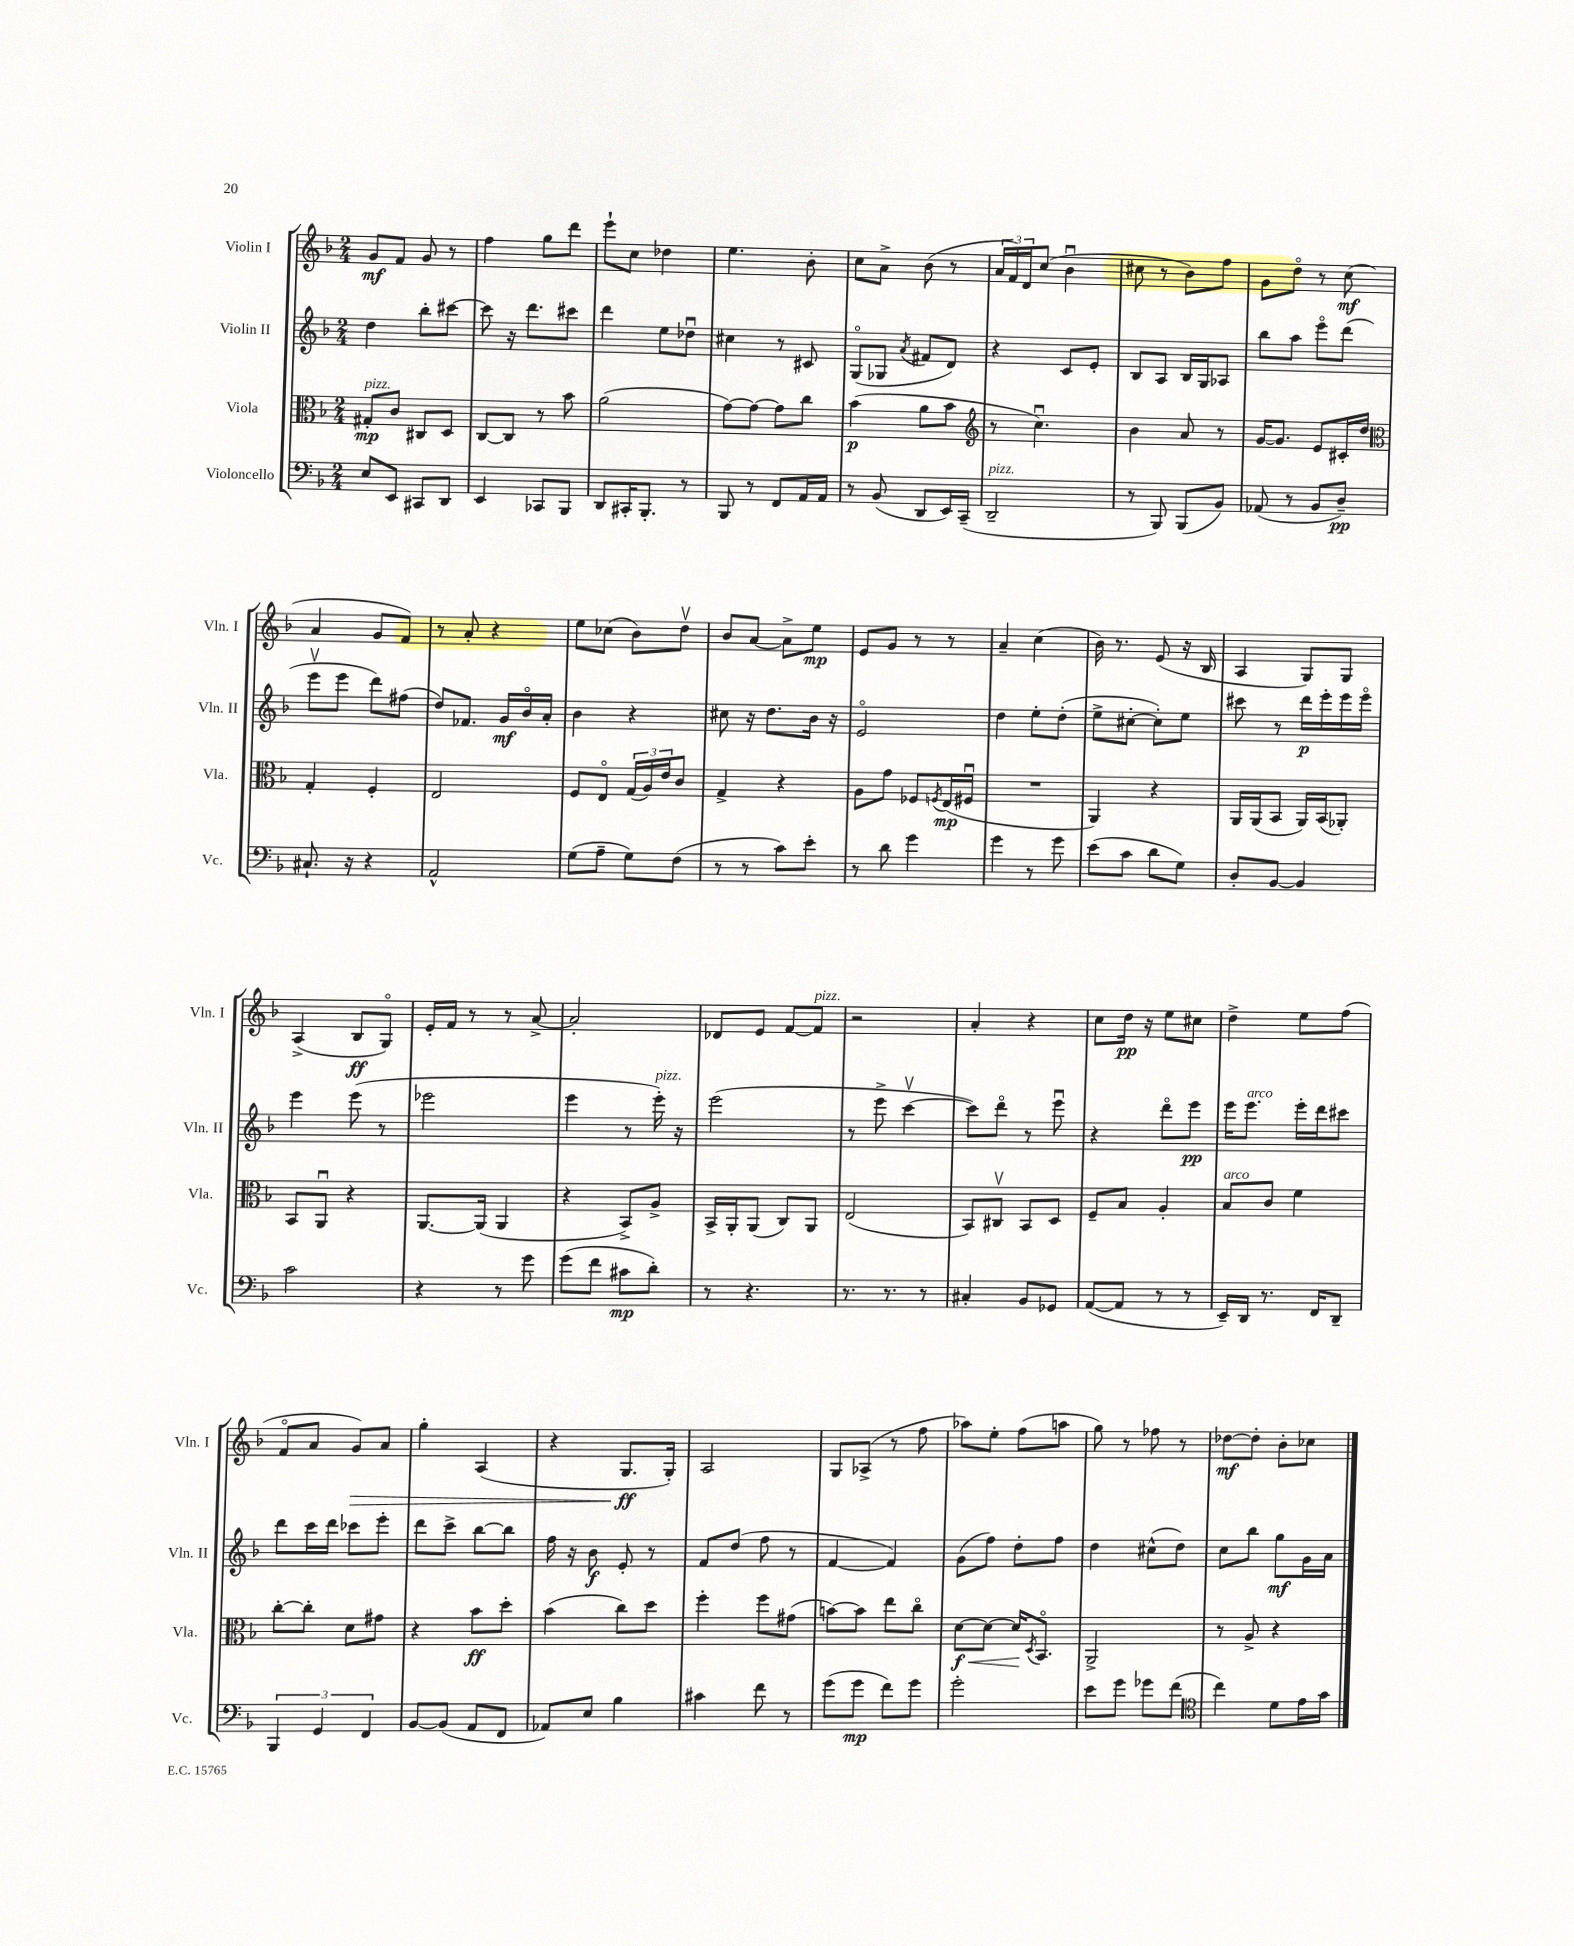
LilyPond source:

<<
\new StaffGroup <<
\new Staff = "s0" \with { instrumentName = "Violin I" shortInstrumentName = "Vln. I" } {
    \clef treble \key f \major \numericTimeSignature \time 2/4
    g'8\mf f'8 g'8 r8 |
    f''4 g''8 d'''8 |
    e'''8-! c''8 des''4 |
    e''4. bes'8-. |
    c''8 a'8-> bes'8( r8 |
    \tuplet 3/2 { a'16 f'16) d'16 } c''8( bes'4\downbow |
    cis''8 r8 bes'8) f''8 |
    g'8 d''8\flageolet r8 c''8\mf( |
    a'4 g'8 f'8) |
    r8 a'8-. r4 |
    e''8 ces''8( bes'8) d''8\upbow |
    bes'8 a'8~ a'8-> e''8\mp |
    e'8 g'8 r8 r8 |
    a'4-- c''4( |
    bes'16) r8. e'8( r16 bes16 |
    a4 g8) g8 |
    a4->( bes8\ff g8\flageolet) |
    e'16-. f'16 r8 r8 a'8~-> |
    a'2-. |
    des'8 e'8 f'8~ f'8^\markup { \italic "pizz." } |
    r2 |
    a'4-. r4 |
    c''8 d''16\pp r16 e''8 cis''8 |
    d''4-> e''8 f''8( |
    f'8\flageolet a'8 g'8\>) a'8 |
    g''4-. a4( |
    r4 g8.\ff\! g16-.) |
    a2 |
    g8 aes8->( r8 f''8 |
    aes''8) e''8-. f''8( a''8 |
    g''8) r8 fes''8 r8 |
    des''8~\mf des''8-. bes'8-. ces''8 \bar "|." |
}
\new Staff = "s1" \with { instrumentName = "Violin II" shortInstrumentName = "Vln. II" } {
    \clef treble \key f \major \numericTimeSignature \time 2/4
    d''4 bes''8-. cis'''8~ |
    cis'''8 r16 d'''8. cis'''8 |
    d'''4 e''8 des''8\downbow |
    cis''4 r8 cis'8 |
    g8\flageolet( ges8 \acciaccatura { a'8 } fis'8 d'8) |
    r4 c'8 e'8-. |
    bes8 a8 bes16 g16 aes8 |
    bes''8 a''8 e'''8\flageolet d'''8( |
    e'''8\upbow e'''8 d'''8) fis''8( |
    d''8) fes'8. g'16\mf bes'16\flageolet a'16-. |
    bes'4 r4 |
    cis''8 r16 d''8. bes'16 r16 |
    e'2\flageolet |
    d''4 e''8-. d''8-.( |
    e''8-> cis''8~-. cis''8-.) e''8 |
    cis'''8 r8 d'''16\p e'''16-. e'''16 e'''16\flageolet |
    e'''4 e'''8( r8 |
    ees'''2 |
    e'''4 r8 e'''16-.^\markup { \italic "pizz." }) r16 |
    e'''2( |
    r8 e'''8-> c'''4~\upbow |
    c'''8) d'''8\flageolet r8 e'''8\downbow |
    r4 d'''8\flageolet e'''8\pp |
    e'''16 e'''8.^\markup { \italic "arco" } e'''16-. d'''16 cis'''8 |
    d'''8 c'''16 d'''16 ces'''8 e'''8-. |
    d'''8 c'''8-> bes''8~ bes''8 |
    f''16 r16 bes'8\f e'8-. r8 |
    f'8 d''8( f''8 r8 |
    f'4~ f'4) |
    g'8( f''8) d''8-. f''8 |
    d''4 cis''8-^( d''8) |
    c''8 bes''8 g''8\mf g'16 a'16 \bar "|." |
}
\new Staff = "s2" \with { instrumentName = "Viola" shortInstrumentName = "Vla." } {
    \clef alto \key f \major \numericTimeSignature \time 2/4
    gis8-.\mp^\markup { \italic "pizz." } c'8 cis8 d8 |
    c8~ c8 r8 bes'8 |
    a'2( |
    g'8~) g'8~ g'8 c''8 |
    bes'4\p( a'8 bes'8 |
    \clef treble r8 c''4.\downbow) |
    bes'4 a'8 r8 |
    g'16~ g'8. e'8 cis'16-. d''16 |
    \clef alto g4-. f4-. |
    e2 |
    f8 e8\flageolet \tuplet 3/2 { g16( a16) e'16 } c'8 |
    g4-> r4 |
    a8 g'8 fes8 \acciaccatura { f8 } e16\mp( fis16\downbow |
    R2 |
    a,4) r4 |
    a,16 a,16( bes,8 a,16) bes,16( aes,8-.) |
    bes,8 a,8\downbow r4 |
    a,8.~ a,16( a,4 |
    r4 bes,8->) a8-> |
    bes,16-> a,16-. a,8( c8) a,8 |
    e2( |
    bes,8) cis8\upbow bes,8 d8 |
    f8-- bes8 a4-. |
    bes8^\markup { \italic "arco" } c'8 f'4 |
    c''8~-. c''8-. d'8 gis'8 |
    r4 bes'8\ff d''8-. |
    bes'4( c''8) d''8 |
    f''4-. f''8 gis'8( |
    b'8~) b'8 e''8 c''8\flageolet |
    d'8~\f\< d'8~ d'16\! \acciaccatura { d8 } bes,8.\flageolet |
    a,2-> |
    r8 a8-> r4 \bar "|." |
}
\new Staff = "s3" \with { instrumentName = "Violoncello" shortInstrumentName = "Vc." } {
    \clef bass \key f \major \numericTimeSignature \time 2/4
    e8 e,8 cis,8 d,8 |
    e,4 ces,8 bes,,8 |
    d,8 cis,16-. bes,,8.-. r8 |
    bes,,8 r8 f,8 a,16 a,16 |
    r8 bes,8( d,8 e,16) c,16--( |
    d,2--^\markup { \italic "pizz." } |
    r8 bes,,8) bes,,8( bes,8) |
    aes,8( r8 bes,8 d8--\pp) |
    cis8.-! r16 r4 |
    a,2-^ |
    g8( a8-- g8) f8( |
    r8 r8 c'8) e'8-. |
    r8 d'8 g'4 |
    g'4 r8 g'8 |
    e'8( c'8 d'8 g8) |
    d8-. bes,8~ bes,4 |
    c'2 |
    r4 r8 g'8 |
    g'8( f'8 cis'8\mp d'8-.) |
    r8 r4. |
    r8. r8. r8 |
    cis4-. bes,8 ges,8 |
    a,8~( a,8 r8 r8 |
    e,16--) d,16 r8. f,16 d,8-- |
    \tuplet 3/2 { bes,,4 g,4 f,4 } |
    bes,8~ bes,8( a,8 f,8 |
    aes,8) e8 bes4 |
    cis'4 f'8 r8 |
    g'8( g'8\mp f'8) g'8 |
    g'2-. |
    e'8 g'8 ges'8 f'8( |
    \clef tenor c''4) d'8 e'16 g'16 \bar "|." |
}
>>
>>
\layout { \context { \Score \remove "Bar_number_engraver" } }
